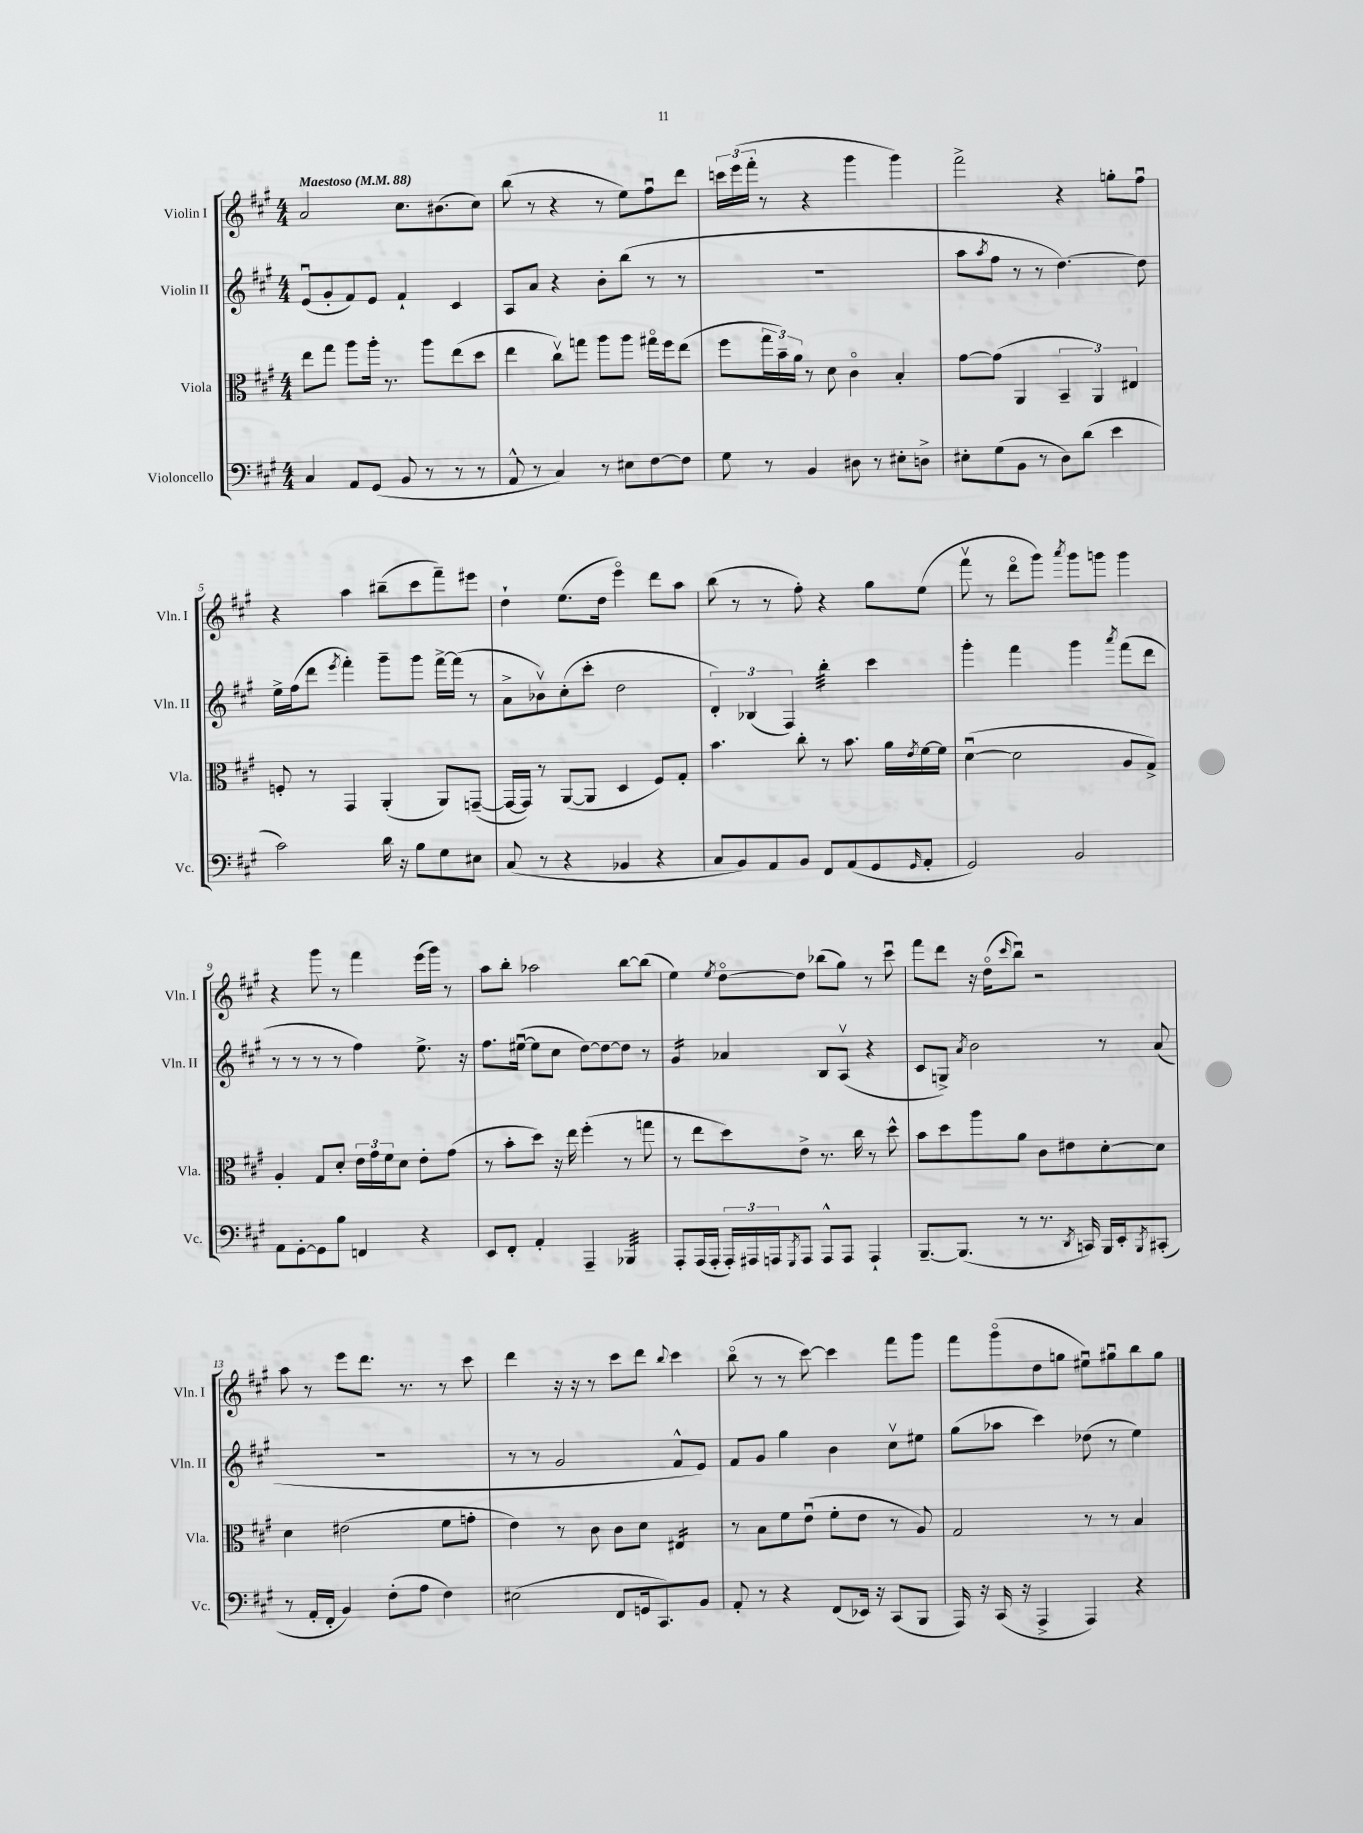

**kern	**kern	**kern	**kern
*staff4	*staff3	*staff2	*staff1
*clefF4	*clefC3	*clefG2	*clefG2
*k[f#c#g#]	*k[f#c#g#]	*k[f#c#g#]	*k[f#c#g#]
*M4/4	*M4/4	*M4/4	*M4/4
*MM88	*MM88	*MM88	*MM88
4C#	8ee	(8eu	2a
.	8gg#	8g#'	.
8AA	8aa	8f#)	.
(8GG#	16aa'	8e	.
.	8.r	.	.
8BB	.	4f#`	8.cc#
8r	8aa	.	.
.	.	.	(8.b#
8r	(8ee	4c#	.
8r	8dd	.	8cc#)
=	=	=	=
8AA^^	4ee	8A	(8bb
8r	.	8a	8r
4C#)	8cc#v)	4r	4r
.	8gg	.	.
8r	8aa	8b'	8r
8E#	8aa	(8bb	8ee)
[8F#	16gg#o	8r	8ff#u
.	16ff#	.	.
8F#]	(8ee	8r	8ddd
=	=	=	=
8G#	8ff#	1r	24ccc
.	.	.	(24eee
.	.	.	24fff#'
8r	24gg#	.	8r
.	24b~)	.	.
.	24a	.	.
4BB	8r	.	4r
.	8d	.	.
8D#	4c#o	.	4ggg#
8r	.	.	.
8E#'	4B'	.	4ggg#)
8D^	.	.	.
=	=	=	=
8E#'	[8g#	8aa	2fff#^
.	.	8qaa	.
(8G#	(8g#]	8ff#	.
8BB	4AA	8r	.
8r	.	8r	.
8D)	6BB~	[4.dd)	4r
(8d	.	.	.
.	6AA)	.	.
4e	.	.	8gg'
.	6E#	.	.
.	.	8dd]	8ff#u
=	=	=	=
2c#)	8F'	16ee^	4r
.	.	(16ff#	.
.	8r	8ddd	.
.	.	8qeee	.
.	4GG#	4fff#')	4aa
16d	(4AA'	8ggg#~	(8bb#~
16r	.	.	.
8B	.	8ggg#	8ccc#
8G#	8AA)	[16fff#^	8fff#~)
.	.	(16fff#]	.
8E#	([8GG~	8r	8eee#
=	=	=	=
(8C#	16GG_	8a^	4dd`
.	16GG])	.	.
8r	8r	8b-v)	.
4r	([8AA	(8cc#'	(8.ee
.	8AA]	8ccc#'	.
.	.	.	16dd
4BB-	4D	2dd	4eeeo)
4r	8F#)	.	8ddd
.	8G#'	.	8aa
=	=	=	=
8C#	4.b	6d')	(8bb
8BB)	.	.	8r
.	.	(6B-	.
8AA	.	.	8r
.	.	6F#)	.
8BB	8cc#'	.	8ff#')
8FF#	8r	4bb'	4r
(8AA	8.b	.	.
8GG#	.	4ccc#	8gg#
.	16a	.	.
16qqGG#	8qe	.	.
8AA'	[16f#	.	(8ee
.	16f#]	.	.
=	=	=	=
2GG#)	([4du	4ggg#'	8fff#v
.	.	.	8r
.	2d]	4fff#	8dddo
.	.	.	8ggg#)
.	.	.	8qaaa
2BB	.	4ggg#	8ggg#
.	.	.	8ggg
.	.	8qaaa	.
.	8A	(8fff#	4ggg
.	8G#^)	8ddd	.
=	=	=	=
8AA	4A'	8r	4r
[8GG#'	.	8r	.
8GG#]	8G#	8r	8ggg#
8B	8d'	8r	8r
4FF	24e	4ff#)	4fff#
.	24g#	.	.
.	24f#	.	.
.	8d	.	.
4r	8e'	8.ee^	(16eee
.	.	.	16ggg#)
.	(8g#	.	8r
.	.	16r	.
=	=	=	=
8EE	8r	8.ff#	8aa
8FF#'	8b'	.	8bb'
.	.	([16ee#u	.
4AA'	8dd)	8ee#]	2aa-
.	16r	8cc#	.
.	16ee	.	.
4AAA~	(4ff#'	[8dd)	.
.	.	8dd_	.
4BBB-	8r	8dd]	[8bb
.	8gg	8r	(8bb]
=	=	=	=
8AAA'	8r	4g#	4ee)
(16AAA	8ee	.	.
16AAA'	.	.	.
.	.	.	8qee
24AAA')	8dd)	4a-	[8ddo
24AAA#	.	.	.
24AAA	.	.	.
8qGGG#	.	.	.
8AAA	8e^	.	8dd]
8AAA^^	8.r	8B	(8bb-
8AAA	.	(8Av	8gg#)
.	16cc#	.	.
4AAA`	8r	4r	8r
.	8dd^^	.	8ccc#u
=	=	=	=
[8.BBB~	8b	8c#	8fff#
.	8dd	8G^)	8ddd
(8.BBB]	.	.	.
.	.	8qa	.
.	8aa	2b	16r
.	.	.	(16ddo
.	.	.	16qqccc#
8r	8a	.	8bbu)
8.r	8c#	.	2r
.	8e#	.	.
8qDD	.	.	.
16CC)	.	.	.
16BBB	[8d'	8r	.
16EE'	.	.	.
8qBBB	.	.	.
(8CC#'	8d]	(8a	.
=	=	=	=
8r	4d	1r	8aa
16AA'	.	.	8r
16FF#'	.	.	.
4BB)	(2e#	.	8eee
.	.	.	8.ddd
(8F#'	.	.	.
.	.	.	8.r
8A	.	.	.
4F#)	8f#	.	8r
.	8g'	.	8ccc#
=	=	=	=
(2E#	4e)	8r	4ddd
.	.	8r	.
.	8r	2g#	16r
.	.	.	16r
.	8c#	.	8r
8FF#	8c#	.	8ccc#
16GG	8d	.	8ddd
8.CC#)	.	.	.
.	.	.	8qqbb
.	4E#	8f#^^	4ccc#
8BB	.	8e)	.
=	=	=	=
8AA'	8r	8f#	(8bbo
8r	8B	8g#	8r
4r	8f#	4gg#	8r
.	(8eu	.	[8ccc#)
(8FF#	8f#'	4b	4ccc#]
16EE-)	8e	.	.
16r	.	.	.
(8CC#	8r	8cc#v	8fff#
8BBB	8A)	8ee#	8ggg#
=	=	=	=
16AAA)	2G#	(8gg#	8fff#
16r	.	.	.
(16CC#	.	8aa-	(8ggg#o
16r	.	.	.
4AAA^	.	4ccc#)	8dd
.	.	.	8gg
4AAA)	8r	(8dd-	8ee#u)
.	8r	8r	8gg#u
4r	4B	4ee)	8bb
.	.	.	8gg#
==	==	==	==
*-	*-	*-	*-
